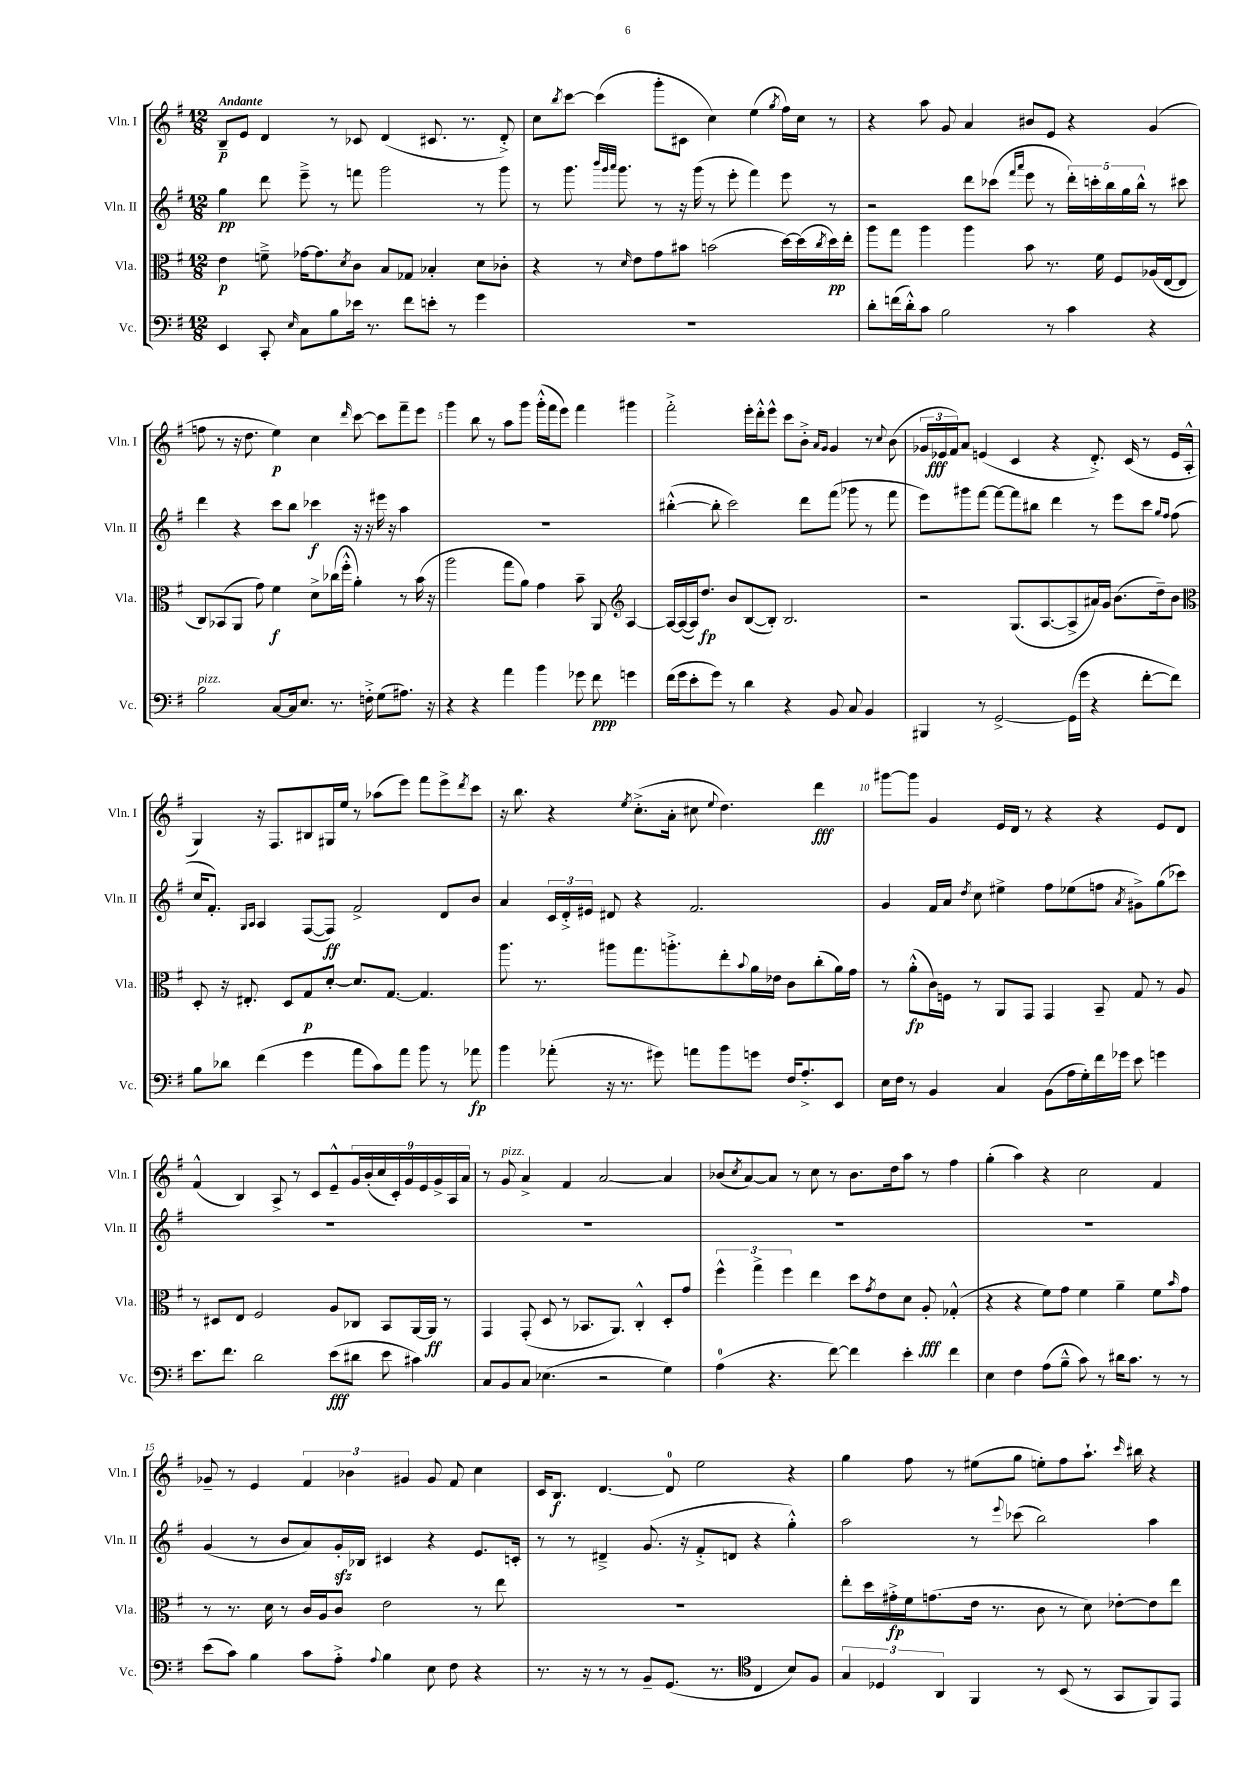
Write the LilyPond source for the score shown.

<<
\new StaffGroup <<
\new Staff = "s0" \with { instrumentName = "Vln. I" shortInstrumentName = "Vln. I" } {
    \clef treble \key g \major \numericTimeSignature \time 12/8 \tempo "Andante"
    b8--\p e'8 d'4 r8 ces'8 d'4( cis'8. r8. d'8-.->) |
    c''8 \acciaccatura { b''8 } c'''8~ c'''4( g'''8-. cis'8 c''4) e''4( \acciaccatura { g''8 } fis''16) c''16 r8 |
    r4 a''8 g'8 a'4 bis'8 e'8 r4 g'4( |
    f''8 r8 r16 d''8. e''4\p) c''4 \grace { d'''16 } c'''8~ c'''8 fis'''8-- e'''8 |
    g'''4 b''8 r8 a''8 g'''8 g'''16-.-^( fis'''16 e'''8) fis'''4 gis'''4 |
    fis'''2-.-> e'''16-. d'''16-.-^ e'''8-^ c'''8 b'8-.-> \grace { a'16 g'16 } g'4 r8 \appoggiatura { c''8 } b'8( |
    \tuplet 3/2 { ges'16 ees'16\fff fis'16) } a'8 e'4( c'4 r4 d'8.-.->) c'16( r8 e'16 a16-.-^ |
    g4) r16 fis8. bis8 gis16 e''16 r8 aes''8( e'''8) fis'''8 e'''8-> \acciaccatura { d'''8 } c'''8 |
    r16 b''8. r4 \acciaccatura { e''8 } c''8.-.->( a'16-. cis''8 \appoggiatura { e''8 } d''4.) d'''4\fff |
    gis'''8~ gis'''8 g'4 e'16 d'16 r8 r4 r4 e'8 d'8 |
    fis'4-^( b4) a8-> r8 c'8 e'8---^ \tuplet 9/8 { g'16 b'16-.( c''16 c'16-.) g'16 e'16 g'16-> a16 a'16 } |
    r8 g'8^\markup { \italic "pizz." } a'4-> fis'4 a'2~ a'4 |
    bes'8( \acciaccatura { c''8 } a'8~) a'8 r8 c''8 r8 bes'8. d''16 a''8 r8 fis''4 |
    g''4-.( a''4) r4 c''2 fis'4 |
    ges'8-- r8 e'4 \tuplet 3/2 { fis'4 bes'4 gis'4 } gis'8 fis'8 c''4 |
    c'16 b8.\f d'4.~ d'8-0 e''2 r4 |
    g''4 fis''8 r8 eis''8( g''8 e''8-.) fis''8 a''8.-! \grace { c'''16 } bis''16 r4 \bar "|." |
}
\new Staff = "s1" \with { instrumentName = "Vln. II" shortInstrumentName = "Vln. II" } {
    \clef treble \key g \major \numericTimeSignature \time 12/8
    g''4\pp d'''8 e'''8---> r8 f'''8 g'''2 r8 g'''8 |
    r8 g'''8. \grace { b'''32 g'''32 a'''32 } g'''8. r8 r16 g'''16( r8 e'''8-. fis'''4) e'''8 r8 |
    r2 d'''8 ces'''8( \grace { fis'''16 a'''16 } e'''8 r8 \tuplet 5/4 { d'''16-.) c'''16-. b''16 g''16 b''16-^ } r8 cis'''8 |
    d'''4 r4 c'''8 b''8 ces'''4\f r16 r16 eis'''16 r16 a''4 |
    R1. |
    bis''4~-.-^( bis''8-. c'''2) d'''8 fis'''8( ges'''8 r8 fis'''8 |
    e'''8) gis'''8 fis'''8~ fis'''8~ fis'''8 bis''8 d'''4 r8 e'''8 c'''8 \grace { g''16 fis''16 } fis''8( |
    c''16 fis'8.-.) \grace { g16 a16 } a4 fis8~( fis8\ff) fis'2-> d'8 b'8 |
    a'4 \tuplet 3/2 { c'16 d'16-.-> eis'16 } dis'8 r4 fis'2. |
    g'4 fis'16 a'16 \acciaccatura { d''8 } c''8 eis''4-> fis''8 ees''8( f''8 \acciaccatura { a'8 } gis'8->) g''8( ces'''8) |
    R1. |
    R1. |
    R1. |
    R1. |
    g'4( r8 b'8 a'8) g'16-.\sfz bes16 cis'4 r4 e'8. c'16-. |
    r8 r8 dis'4---> g'8.( r16 fis'8-.-> d'8 r4 g''4-.-^) |
    a''2 r8 \appoggiatura { e'''8 } ces'''8( b''2) a''4 \bar "|." |
}
\new Staff = "s2" \with { instrumentName = "Vla." shortInstrumentName = "Vla." } {
    \clef alto \key g \major \numericTimeSignature \time 12/8
    e'4\p f'8---> ges'16~ ges'8. \acciaccatura { d'8 } c'8 b8 ges8 bes4-. d'8 ces'8-. |
    r4 r8 \grace { d'16 } e'8 g'8 bis'8 b'2( d''16~) d''16( \acciaccatura { c''8 } d''16\pp) e''16-. |
    a''8 g''8 a''4 a''4 b'8 r8. fis'16 fis8 aes16( e16~ e8 |
    c8) bes,8( a,8 g'8) fis'4\f d'8-> ces''16( fis''16-.-^ a'4-.) r8 b'16( r16 |
    a''2 g''8 a'8) g'4 b'8-- a,8 \clef treble a4~ |
    a16~ a16~( a16) d''8.\fp b'8 b8~( b8-.) b2. |
    r2 g8.( a8.~ a8-> ais'16) g'16 b'8.( d''16--) b'8 |
    \clef alto d8-. r16 eis8.-. d8 g8\p d'8~-. d'8. g8.~ g4. |
    a''8. r8. ais''8 g''8. a''8.-.-> e''8-. \appoggiatura { b'8 } a'16 ees'16 c'8 c''8-.( a'16) g'16 |
    r8 a'8-.-^\fp( c'16) f16 r8 a,8 g,8 g,4 b,8-- g8 r8 a8 |
    r8 dis8 e8 fis2 a8 ces8 b,8 a,16~ a,16\ff r8 |
    g,4 g,8-.( d8 r8 bes,8. a,8.) c4-.-^ d8-. g'8 |
    \tuplet 3/2 { fis''4-^ g''4-> fis''4 } e''4 d''8 \acciaccatura { g'8 } e'8 d'8 a8-.\fff ges4-.-^( |
    r4 r4 fis'8) g'8 fis'4 a'4-- fis'8 \grace { b'16 } g'8 |
    r8 r8. d'16 r8 c'16 a16 c'8 e'2 r8 e''8 |
    R1. |
    e''8-. d''16 gis'16-.->\fp fis'16 g'8.( e'16 r8. c'8 r8 d'8) ees'8~-. ees'8 e''8 \bar "|." |
}
\new Staff = "s3" \with { instrumentName = "Vc." shortInstrumentName = "Vc." } {
    \clef bass \key g \major \numericTimeSignature \time 12/8
    e,4 c,8-. \grace { e16 } c8 b8 ees'16 r8. fis'8 e'8-. r8 g'4 |
    R1. |
    d'8-. f'16( d'16-.-^) c'8 b2 r8 c'4 r4 |
    b2^\markup { \italic "pizz." } c8~ c16 e8. r8. f16-.-> g8( ais8.) r16 |
    r4 r4 a'4 b'4 ges'8 fis'8\ppp g'4 |
    fis'16( g'16 e'8-. g'8) r8 d'4 r4 b,8 c8 b,4 |
    bis,,4 r8 g,2~-> g,16( g'16 r4 fis'8~-. fis'8) |
    b8 des'8 fis'4( g'4 a'8 c'8) a'8 b'8 r8 aes'8\fp |
    b'4 aes'8-.( r16 r8. gis'8) a'8 b'8 g'8 fis16 a8.-.-> e,8 |
    e16 fis16 r8 b,4 c4 b,8( a16 g16-.) fis'16 ges'16 e'8 g'4 |
    e'8. fis'8. d'2 e'8\fff( dis'8 e'8 cis'4) |
    c8 b,8 c8 ees4.( r2 g4) |
    a4-0( r4. fis'8~) fis'4 e'4-. fis'4 |
    e4 fis4 a8( b8---^ c'8) r8 dis'16 c'8. r8 r8 |
    e'8( c'8) b4 c'8 a8-.-> \appoggiatura { a8 } b4 e8 fis8 r4 |
    r8. r16 r8 r8 b,8-- g,8.( r8. \clef tenor c4 b8) fis8 |
    \tuplet 3/2 { g4 des4 a,4 } fis,4 r8 b,8( r8 g,8 fis,8) e,8 \bar "|." |
}
>>
>>
\layout { \context { \Score \override BarNumber.break-visibility = ##(#f #t #t) barNumberVisibility = #(every-nth-bar-number-visible 5) } }
